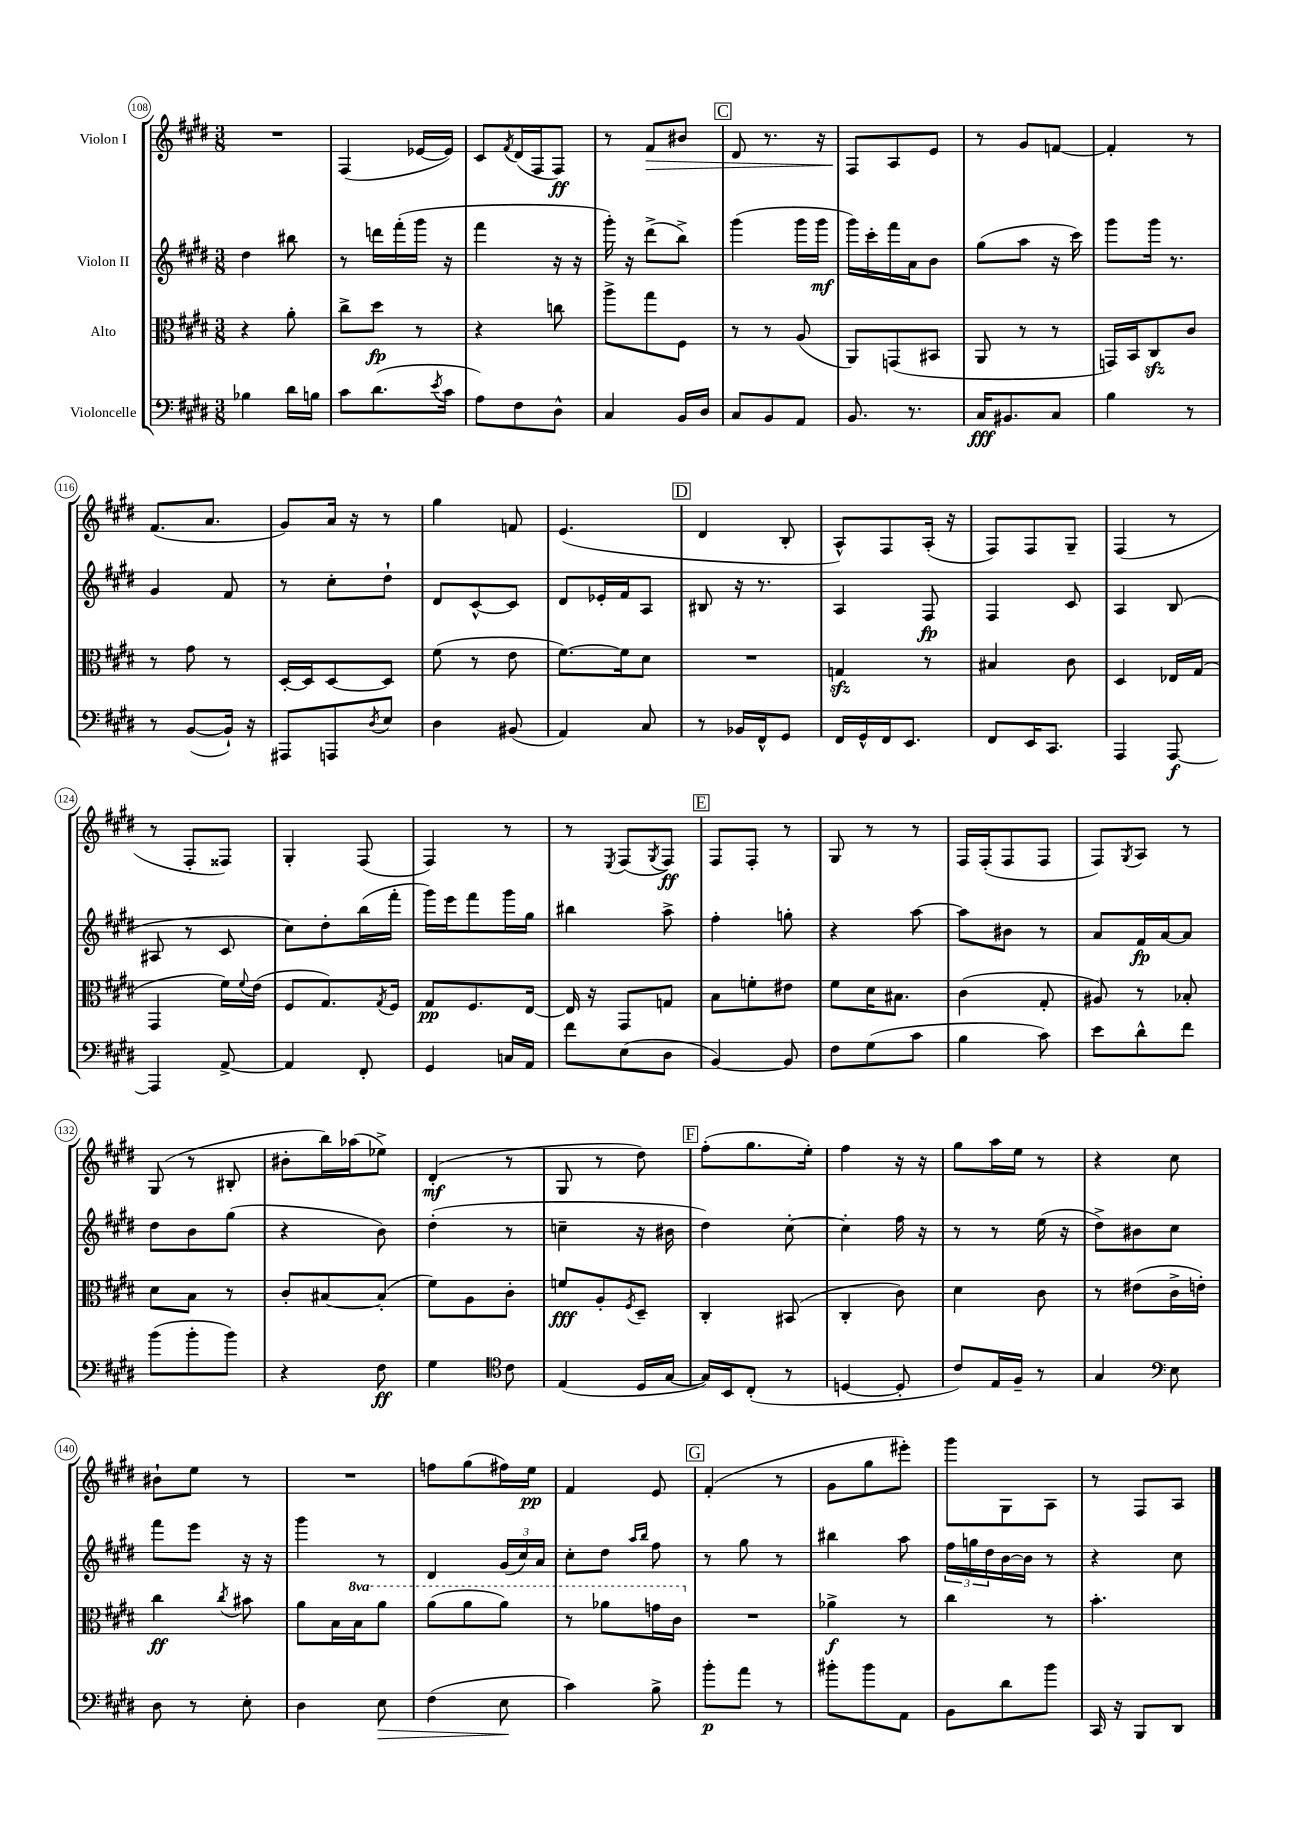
<<
\new StaffGroup <<
\new Staff = "s0" \with { instrumentName = "Violon I" } {
    \clef treble \key e \major \numericTimeSignature \time 3/8
    R4. |
    fis4( ees'16~ ees'16) |
    cis'8 \acciaccatura { fis'8 } dis'16( fis16 fis8\ff) |
    r8 fis'8\> bis'8 |
    \mark \markup { \box "C" } dis'8 r8. r16 |
    fis8\! a8 e'8 |
    r8 gis'8 f'8~ |
    f'4-. r8 |
    fis'8.( a'8. |
    gis'8) a'16 r16 r8 |
    gis''4 f'8 |
    e'4.( |
    \mark \markup { \box "D" } dis'4 b8-. |
    a8-^) fis8 a16-.( r16 |
    fis8) fis8 gis8-- |
    fis4( r8 |
    r8 fis8-. fisis8) |
    gis4-. fis8( |
    fis4) r8 |
    r8 \acciaccatura { e8 } fis8( \acciaccatura { gis8 } fis8\ff) |
    \mark \markup { \box "E" } fis8 fis8-. r8 |
    gis8 r8 r8 |
    fis16 fis16-.( fis8 fis8 |
    fis8) \acciaccatura { gis8 } a8 r8 |
    gis8( r8 bis8-. |
    bis'8-. b''16) aes''16( ees''8->) |
    dis'4-.\mf( r8 |
    gis8 r8 dis''8) |
    \mark \markup { \box "F" } fis''8-.( gis''8. e''16-.) |
    fis''4 r16 r16 |
    gis''8 a''16 e''16 r8 |
    r4 cis''8 |
    bis'8-! e''8 r8 |
    R4. |
    f''8 gis''8( fis''16) e''16\pp |
    fis'4 e'8 |
    \mark \markup { \box "G" } fis'4-.( r8 |
    gis'8 gis''8 eis'''8-.) |
    gis'''8 gis8 a8 |
    r8 fis8 a8 \bar "|." |
}
\new Staff = "s1" \with { instrumentName = "Violon II" } {
    \clef treble \key e \major \numericTimeSignature \time 3/8
    dis''4 bis''8 |
    r8 d'''16 fis'''16-.( gis'''16 r16 |
    fis'''4 r16 r16 |
    gis'''16-.) r16 dis'''8->( b''8->) |
    \mark \markup { \box "C" } gis'''4( gis'''16 gis'''16\mf |
    gis'''16) cis'''16-. fis'''16 a'16 b'8 |
    gis''8( a''8 r16 cis'''16) |
    gis'''8 gis'''16 r8. |
    gis'4 fis'8 |
    r8 cis''8-. dis''8-! |
    dis'8 cis'8~-^ cis'8 |
    dis'8 ees'16-. fis'16 a8 |
    \mark \markup { \box "D" } bis8 r16 r8. |
    a4 fis8\fp |
    fis4 cis'8 |
    a4 b8( |
    ais8 r8 cis'8 |
    cis''8) dis''8-. b''16( fis'''16-. |
    gis'''16) e'''16 fis'''8 gis'''16 gis''16 |
    bis''4 a''8-> |
    \mark \markup { \box "E" } fis''4-. g''8-. |
    r4 a''8~ |
    a''8 bis'8 r8 |
    a'8 fis'16\fp a'16~ a'8 |
    dis''8 b'8 gis''8( |
    r4 b'8) |
    dis''4-.( r8 |
    c''4-- r16 bis'16 |
    \mark \markup { \box "F" } dis''4) cis''8~-. |
    cis''4-. fis''16 r16 |
    r8 r8 e''16( r16 |
    dis''8->) bis'8 cis''8 |
    fis'''8 e'''8 r16 r16 |
    gis'''4 r8 |
    dis'4 \tuplet 3/2 { gis'16( cis''16) a'16 } |
    cis''8-. dis''8 \grace { a''16 b''16 } fis''8 |
    \mark \markup { \box "G" } r8 gis''8 r8 |
    bis''4 a''8 |
    \tuplet 3/2 { fis''16 g''16 dis''16 } b'16~ b'16 r8 |
    r4 cis''8 \bar "|." |
}
\new Staff = "s2" \with { instrumentName = "Alto" } {
    \clef alto \key e \major \numericTimeSignature \time 3/8 \set Staff.ottavationMarkups = #ottavation-simple-ordinals
    r4 a'8-. |
    cis''8-> dis''8\fp r8 |
    r4 c''8 |
    a''8-> gis''8 fis8 |
    \mark \markup { \box "C" } r8 r8 a8( |
    a,8) g,8( bis,8 |
    a,8 r8 r8 |
    g,16) b,16 cis8\sfz cis'8 |
    r8 gis'8 r8 |
    dis16~-. dis16 dis8~ dis8 |
    fis'8( r8 e'8 |
    fis'8.~) fis'16 dis'8 |
    \mark \markup { \box "D" } R4. |
    g4\sfz r8 |
    bis4 cis'8 |
    dis4 ees16 gis16( |
    gis,4 fis'16) \appoggiatura { fis'8 } e'16( |
    fis8 gis8.) \acciaccatura { gis8 } fis16 |
    gis8\pp fis8. e16~ |
    e16 r16 gis,8 g8 |
    \mark \markup { \box "E" } b8 f'8-. eis'8 |
    fis'8 dis'16 bis8. |
    cis'4( gis8-. |
    ais8) r8 bes8-. |
    dis'8 b8 r8 |
    cis'8-. bis8~ bis8-.( |
    fis'8) a8 cis'8-. |
    f'8\fff a8-. \acciaccatura { fis8 } dis8-- |
    \mark \markup { \box "F" } cis4-. bis,8( |
    cis4-. cis'8) |
    dis'4 cis'8 |
    r8 eis'8( cis'16-> e'16-.) |
    cis''4\ff \acciaccatura { cis''8 } bis'8 |
    a'8 b16 \ottava #1 b'16 a''8 |
    a''8( a''8 a''8) |
    r8 aes''8 g''16 cis''16 \ottava #0 |
    \mark \markup { \box "G" } R4. |
    aes'4->\f r8 |
    cis''4 r8 |
    b'4.-. \bar "|." |
}
\new Staff = "s3" \with { instrumentName = "Violoncelle" } {
    \clef bass \key e \major \numericTimeSignature \time 3/8
    bes4 dis'16 b16 |
    cis'8 dis'8.( \acciaccatura { e'8 } cis'16 |
    a8) fis8 dis8-^ |
    cis4 b,16 dis16 |
    \mark \markup { \box "C" } cis8 b,8 a,8 |
    b,8. r8. |
    cis16\fff bis,8. cis8 |
    b4 r8 |
    r8 b,8~( b,16-!) r16 |
    ais,,8 a,,8 \acciaccatura { dis8 } e8 |
    dis4 bis,8( |
    a,4) cis8 |
    \mark \markup { \box "D" } r8 bes,16 fis,16-^ gis,8 |
    fis,16 gis,16-^ fis,16 e,8. |
    fis,8 e,16 cis,8. |
    a,,4 a,,8~\f |
    a,,4 a,8~-> |
    a,4 fis,8-. |
    gis,4 c16 a,16 |
    fis'8 e8( dis8 |
    \mark \markup { \box "E" } b,4~) b,8 |
    fis8 gis8( cis'8 |
    b4 cis'8) |
    e'8 dis'8-^ fis'8 |
    b'8( b'8-. b'8) |
    r4 fis8\ff |
    gis4 \clef tenor cis'8 |
    e4( dis16 gis16~ |
    \mark \markup { \box "F" } gis16) b,16 cis8-.( r8 |
    d4~ d8-. |
    cis'8) e16 fis16-- r8 |
    gis4 \clef bass e8 |
    dis8 r8 e8-. |
    dis4 e8\> |
    fis4( e8\! |
    cis'4) b8-> |
    \mark \markup { \box "G" } b'8-.\p a'8 r8 |
    bis'8-. bis'8 a,8 |
    b,8 dis'8 b'8 |
    cis,16 r16 b,,8 dis,8 \bar "|." |
}
>>
>>
\layout { \context { \Score currentBarNumber = #108 \override BarNumber.stencil = #(make-stencil-circler 0.1 0.3 ly:text-interface::print) } }
